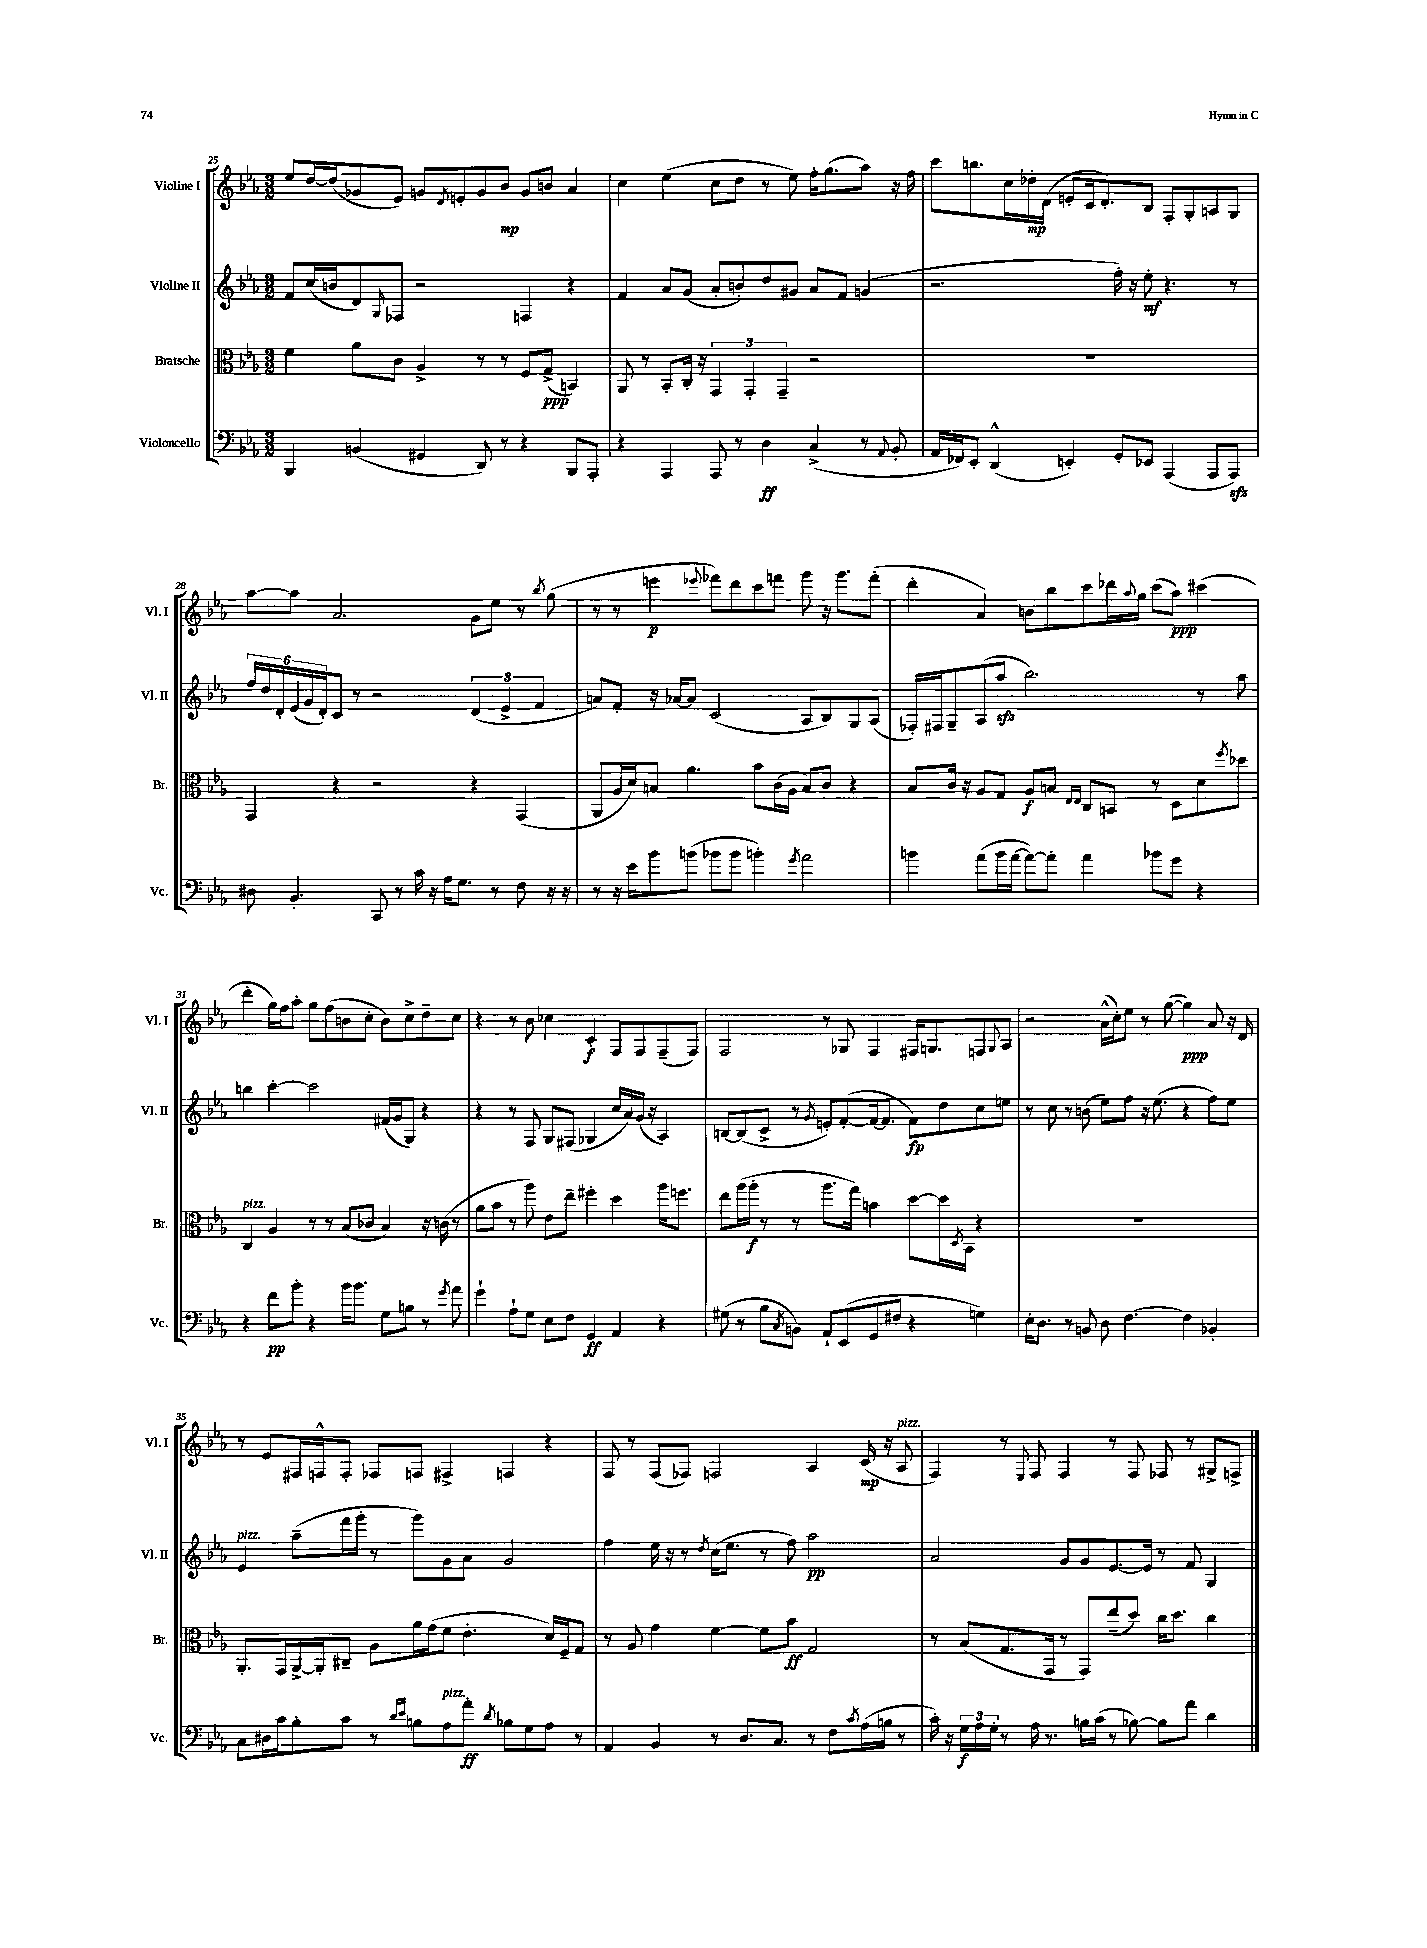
<<
\new StaffGroup <<
\new Staff = "s0" \with { instrumentName = "Violine I" shortInstrumentName = "Vl. I" } {
    \clef treble \key ees \major \numericTimeSignature \time 3/2
    ees''8 d''16~ d''16( ges'8 ees'8) g'8 \acciaccatura { d'8 } e'8-. g'8 bes'8\mp g'8 b'8 aes'4 |
    c''4 ees''4( c''8 d''8 r8 ees''8) f''16-. g''8.( aes''8) r16 f''16 |
    c'''8 b''8. c''16 des''16-.\mp d'16( e'8-. c'16 d'8.-.) bes8 f8-. g8-. a8 g8 |
    aes''8~ aes''8 aes'2. g'8 ees''8 r8 \acciaccatura { bes''8 } g''8( |
    r8 r8 e'''4\p \appoggiatura { ees'''8 } fes'''8) d'''8 c'''8 f'''8 g'''8 r16 g'''8. f'''8-.( |
    d'''4-. aes'4) b'8 bes''8 c'''8 des'''16 \appoggiatura { aes''8 } g''16 c'''8( aes''8\ppp) cis'''4( |
    d'''4-. g''16) f''16 aes''8-. g''8 f''8( b'8 c''8-. b'8) c''8-> d''8-- c''8 |
    r4 r8 bes'8 ces''4 c'4-.\f f8 f8 f8--( f8) |
    f2 r8 ges8 f4 fis16 g8. f8 \appoggiatura { g8 } aes8 |
    r2 aes'16-^( c''16-.) ees''8 r8 g''8~( g''4\ppp) aes'8 r16 d'16 |
    r8 ees'8 fis16 f16-^ f8-. fes8 f8 fis4-> f4 r4 |
    f8 r8 f8( fes8) f2 aes4 c'16\mp( r16 aes8^\markup { \italic "pizz." } |
    f4) r8 \appoggiatura { ees8 } f8 f4 r8 f8 fes8 r8 gis8-> f8-> \bar "|." |
}
\new Staff = "s1" \with { instrumentName = "Violine II" shortInstrumentName = "Vl. II" } {
    \clef treble \key ees \major \numericTimeSignature \time 3/2
    f'8 c''16( b'16 d'8) \grace { g16 } fes8 r2 f4 r4 |
    f'4 aes'8 g'8( aes'8-. b'8-.) d''8 gis'8 aes'8 f'8 g'4( |
    r2. f''16-.) r16 ees''8-.\mf r4. r8 |
    \tuplet 6/4 { f''16 d''16 d'16-. ees'16( g'16 d'16-.) } c'8 r8 r2 \tuplet 3/2 { d'4( ees'4-> f'4 } |
    a'8) f'8-. r16 aes'16~ aes'8 c'2( aes8 bes8) g8 aes8( |
    fes16-.) fis16 g8-- aes8( aes''8\sfz bes''2.) r8 aes''8 |
    b''4 c'''4~-. c'''2 fis'16( g'16 g8) r4 |
    r4 r8 f8 g8 fis8( ges4 c''16 aes'16) g'16( r16 aes4) |
    b8~ b8( c'8-> r8 \acciaccatura { g'8 } e'8-.) f'8~-.( f'16~ f'8. f'8\fp) d''8 c''8 e''8 |
    r8 c''8 r8 b'8( ees''8) f''8 r16 ees''8.( r4 f''8) ees''8 |
    ees'4^\markup { \italic "pizz." } aes''8--( f'''16 g'''16-. r8 g'''8) g'8 aes'8 g'2 |
    f''4 ees''16 r16 r8 \acciaccatura { d''8 } c''16( ees''8. r8 f''8) aes''2\pp |
    aes'2 g'8 g'8 ees'8.~ ees'16 r8 f'8 g4 \bar "|." |
}
\new Staff = "s2" \with { instrumentName = "Bratsche" shortInstrumentName = "Br." } {
    \clef alto \key ees \major \numericTimeSignature \time 3/2
    f'4 aes'8 c'8 aes4-> r8 r8 f8 g8->\ppp( b,4) |
    aes,8 r8 bes,8-. c16-. r16 \tuplet 3/2 { g,4 g,4-. g,4-- } r2 |
    R1. |
    g,4 r4 r2 r4 g,4( |
    aes,8 aes16 d'16) b8 aes'4. bes'8 c'16( aes16 b8) c'8 r4 |
    bes8 c'16 r16 aes8 g8 aes8\f b8 \grace { ees16 ees16 } c8 b,8 r8 d8 d'8 \acciaccatura { f''8 } des''8 |
    c4^\markup { \italic "pizz." } aes4 r8 r8 bes8( ces'8 bes4) r16 c'16( r8 |
    aes'8 bes'8 r8 aes''8) ees'8 ees''8-- fis''4-. d''4 aes''16 f''8. |
    ees''8 aes''16( aes''16-.\f r8 r8 aes''8. g''16) b'4 d''8~ d''16 \acciaccatura { d8 } bes,16 r4 |
    R1. |
    aes,8.-. g,16 aes,16~-> aes,16-. cis8-- aes8 aes'16 g'16( f'8 ees'4.-. d'16) f16-- g8 |
    r8 aes8 g'4 f'4~ f'8 bes'8\ff g2 |
    r8 bes8( g8. g,16 r8 g,8) ees''8--( d''8) c''16 d''8. c''4 \bar "|." |
}
\new Staff = "s3" \with { instrumentName = "Violoncello" shortInstrumentName = "Vc." } {
    \clef bass \key ees \major \numericTimeSignature \time 3/2
    bes,,4 b,4( gis,4 d,8) r8 r4 bes,,8 aes,,8-. |
    r4 aes,,4 aes,,8 r8 d4\ff c4->( r8 \appoggiatura { aes,8 } bes,8-. |
    aes,16 fes,16) ees,8-. d,4-^( e,4-.) g,8-. ees,8 aes,,4( aes,,8 aes,,8\sfz) |
    dis8 bes,4.-. c,8 r8 c'16 r16 aes16 g8. r8 f8 r16 r16 |
    r8 r16 ees'16 bes'8 b'8( bes'8 bes'8 b'4-.) \acciaccatura { g'8 } aes'2 |
    b'4 aes'8( b'16 aes'16~ aes'8~) aes'8-. aes'4 bes'8 g'8 r4 |
    r4 f'8\pp bes'8-. r4 bes'16 bes'8. g8 b8 r8 \acciaccatura { g'8 } aes'8 |
    g'4-! aes8-! g8 ees8 f8 g,4\ff aes,4 r4 |
    gis8( r8 bes8 \acciaccatura { c8 } b,8) aes,8-! ees,8( g,8 fis8 r4 g4) |
    ees16-. d8. r8 b,8 d8 f4.~ f4 bes,4-. |
    c8 dis16 c'16 bes8-. c'8 r8 \grace { d'16 ees'16 } b8 aes8^\markup { \italic "pizz." } aes'8-.\ff \acciaccatura { d'8 } bes8 g8 aes8 r8 |
    aes,4 bes,4 r8 d8. c8. r8 f8 \acciaccatura { c'8 } aes16( b16 r8 |
    c'16-.) r16 \tuplet 3/2 { g16\f aes16 g16-. } r8 aes16 r8. b16 c'16( r8 bes8~) bes8 aes'8 d'4 \bar "|." |
}
>>
>>
\layout { \context { \Score currentBarNumber = #25 } }
